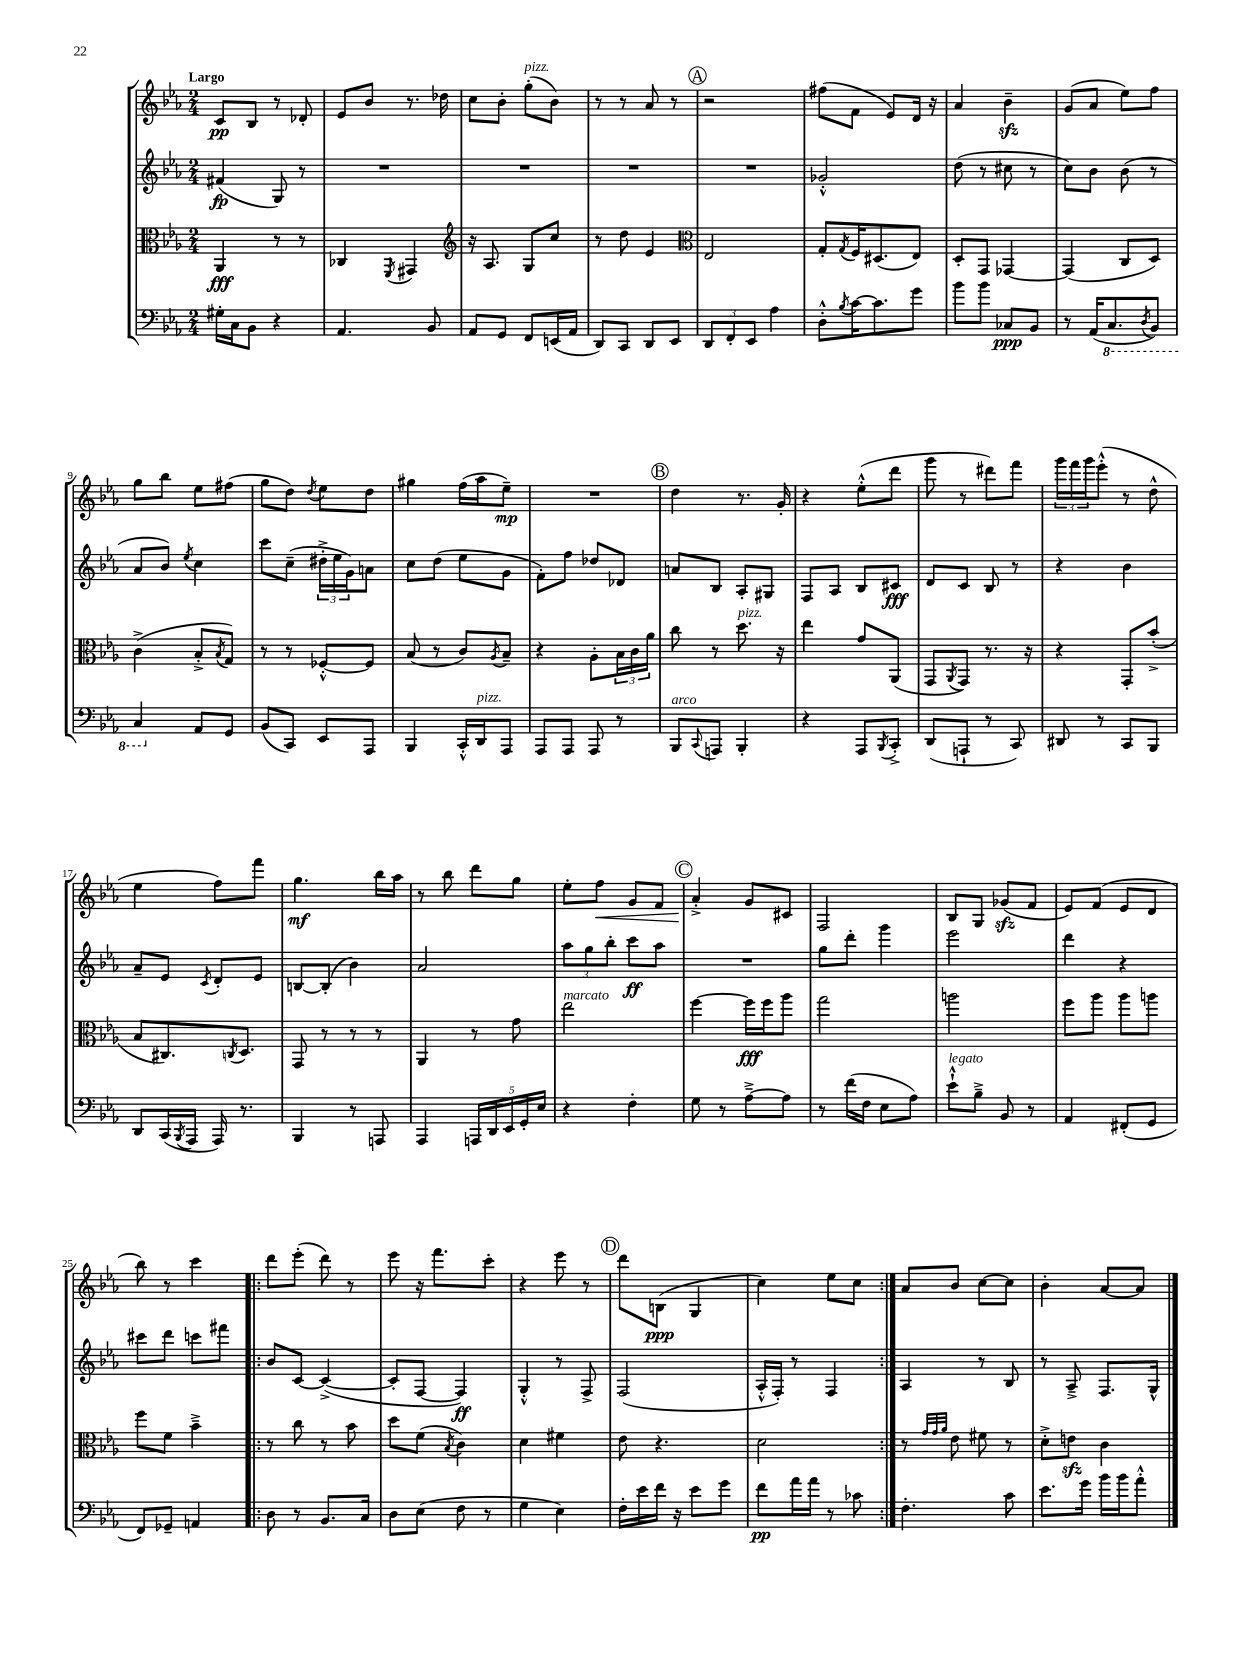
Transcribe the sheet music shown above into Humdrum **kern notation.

**kern	**kern	**kern	**kern
*staff4	*staff3	*staff2	*staff1
*clefF4	*clefC3	*clefG2	*clefG2
*k[b-e-a-]	*k[b-e-a-]	*k[b-e-a-]	*k[b-e-a-]
*M2/4	*M2/4	*M2/4	*M2/4
16G#'	4AA-	(4f#	8c
16C	.	.	.
8BB-	.	.	8B-
4r	8r	8G)	8r
.	8r	8r	8d-'
=	=	=	=
4.AA-	4C-	2r	8e-
.	.	.	8b-
.	8qFF	.	.
.	4GG#	.	8.r
8BB-	.	.	.
.	.	.	16dd-
=	=	=	=
*	*clefG2	*	*
8AA-	16r	2r	8cc
.	8.A-	.	.
8GG	.	.	8b-'
8FF	8G	.	(8gg'
(16EE	8cc	.	8b-)
16AA-	.	.	.
=	=	=	=
8DD)	8r	2r	8r
8CC	8dd	.	8r
8DD	4e-	.	8a-
8EE-	.	.	8r
=	=	=	=
*	*clefC3	*	*
12DD	2E-	2r	2r
12FF'	.	.	.
12EE-	.	.	.
4A-	.	.	.
=	=	=	=
8D'^^	8G'	2g-'^^	(8ff#
8qB-	8qG	.	.
[16c	16F	.	8f
8.c]	(8.D#	.	.
.	.	.	8e-)
8g	8E-)	.	16d
.	.	.	16r
=	=	=	=
8b-	8D'	(8dd	4a-
8b-	8GG	8r	.
8C-	[4GG-	8cc#	4b-~
8BB-	.	8r	.
=	=	=	=
8r	(4GG-]	8cc)	(8g
(16AA-	.	8b-	8a-
8.CC	.	.	.
.	8C	(8b-	8ee-)
8qDD	.	.	.
8BBB-)	8D)	8r	8ff
=	=	=	=
4CC	(4c^	8a-	8gg
.	.	8b-)	8bb-
.	.	8qee-	.
8AA-	8B-'^	4cc	8ee-
.	8qB-	.	.
8GG	8G)	.	(8ff#
=	=	=	=
(8BB-	8r	8ccc	8gg
8CC)	8r	(8cc~	8dd)
.	.	.	8qdd
8EE-	[8F-'^^	24dd#'^	8ee-
.	.	24ee-	.
.	.	24g)	.
8AAA-	8F-]	8a	8dd
=	=	=	=
4BBB-	(8B-	8cc	4gg#
.	8r	(8dd	.
16CC'^^	8c)	8ee-	(16ff
16DD	.	.	16aa-
.	8qA-	.	.
8AAA-	8B-~	8g	8ee-~)
=	=	=	=
8AAA-	4r	8f')	2r
8AAA-	.	8ff	.
8AAA-	8A-'	8dd-	.
8r	24B-	8d-	.
.	24c	.	.
.	24a-	.	.
=	=	=	=
8BBB-	8cc	8a	4dd
8qqCC	.	.	.
8AAA	8r	8B-	.
4BBB-'	8.dd	8A-'	8.r
.	.	8G#	.
.	16r	.	16g'
=	=	=	=
4r	4ee-	8F	4r
.	.	8A-	.
8AAA-	8g	8B-	(8ee-'^^
8qBBB-	.	.	.
8CC'^	(8AA-	8c#	8ddd
=	=	=	=
(8DD	8GG	8d	8ggg
.	8qAA-	.	.
8AAA`	8GG)	8c	8r
8r	8.r	8B-	8ddd#)
8CC)	.	8r	8fff
.	16r	.	.
=	=	=	=
8DD#	4r	4r	24ggg
.	.	.	24fff
.	.	.	24ggg
8r	.	.	(8eee-'^^
8CC	8GG'	4b-	8r
8BBB-	(8b-'^	.	8dd^^
=	=	=	=
8DD	8B-	8a-~	4ee-
(16CC	8.C#)	8e-	.
8qBBB-	.	.	.
16AAA-	.	.	.
.	.	8qc	.
16AAA-)	.	8d'	8ff)
.	8qC	.	.
8.r	8.D	.	.
.	.	8e-	8fff
=	=	=	=
4BBB-	8GG	[8B	4.gg
.	8r	(8B']	.
8r	8r	4b-)	.
8AAA	8r	.	16bb-
.	.	.	16aa-
=	=	=	=
4AAA-	4AA-	2a-	8r
.	.	.	8bb-
20AAA	8r	.	8ddd
20DD	.	.	.
20EE-	.	.	.
.	8g	.	8gg
20GG'	.	.	.
20E-	.	.	.
=	=	=	=
4r	2ee-	12aa-	8ee-'
.	.	12gg	.
.	.	.	8ff
.	.	12bb-'	.
4F'	.	8ccc	8g
.	.	8aa-	8f
=	=	=	=
8G	[4ff	2r	4a-'^
8r	.	.	.
[8A-~^	16ff]	.	8g
.	16ff	.	.
8A-]	8aa-	.	8c#
=	=	=	=
8r	2gg	8gg	2F
(16f	.	8ddd'	.
16F	.	.	.
8E-	.	4ggg	.
8A-)	.	.	.
=	=	=	=
8e-`^^	2aa	2eee-	8B-
8B-~^	.	.	8G
8BB-	.	.	(8g-
8r	.	.	8f
=	=	=	=
4AA-	8ff	4ddd	8e-)
.	8aa-	.	(8f
(8FF#'	8aa-	4r	8e-
8GG	8aa	.	8d
=	=	=	=
8FF)	8ff	8ccc#	8bb-)
8GG-~	8f	8ddd	8r
4AA	4b-~^	8ccc	4ccc
.	.	8fff#	.
=!|:	=!|:	=!|:	=!|:
8D	8r	8b-	8ddd
8r	8cc	[8c	(8eee-'
8.BB-	8r	(4c^_	8ddd)
.	8b-	.	8r
16C	.	.	.
=	=	=	=
8D	8dd	8c']	8eee-
(8E-	(8f	[8F	16r
.	.	.	8.fff
.	8qB-	.	.
8F	4c)	4F])	.
8r	.	.	8ccc'
=	=	=	=
4G	4d	4G'^^	4r
4E-)	4f#	8r	8eee-
.	.	8F^	8r
=	=	=	=
16F'	8e-	(2F	8ddd
16e-	.	.	.
16f	4.r	.	(8B
16r	.	.	.
8e-	.	.	4G
8g	.	.	.
=	=	=	=
8f	2d	16A-'^^	4cc)
.	.	16F')	.
16a-	.	8r	.
16a-	.	.	.
8r	.	4F	8ee-
8c-	.	.	8cc
=:|!	=:|!	=:|!	=:|!
4.F'	8r	4A-	8a-
.	32qqg	.	.
.	32qqg	.	.
.	32qqa-	.	.
.	8e-	.	8b-
.	8f#	8r	[8cc
8c	8r	8B-	8cc]
=	=	=	=
8.e-	8d'^	8r	4b-'
.	8e	8A-~^	.
16g	.	.	.
16b-	4c	8.F	[8a-
16b-	.	.	.
8a-'^^	.	.	8a-]
.	.	16G^^	.
==	==	==	==
*-	*-	*-	*-
